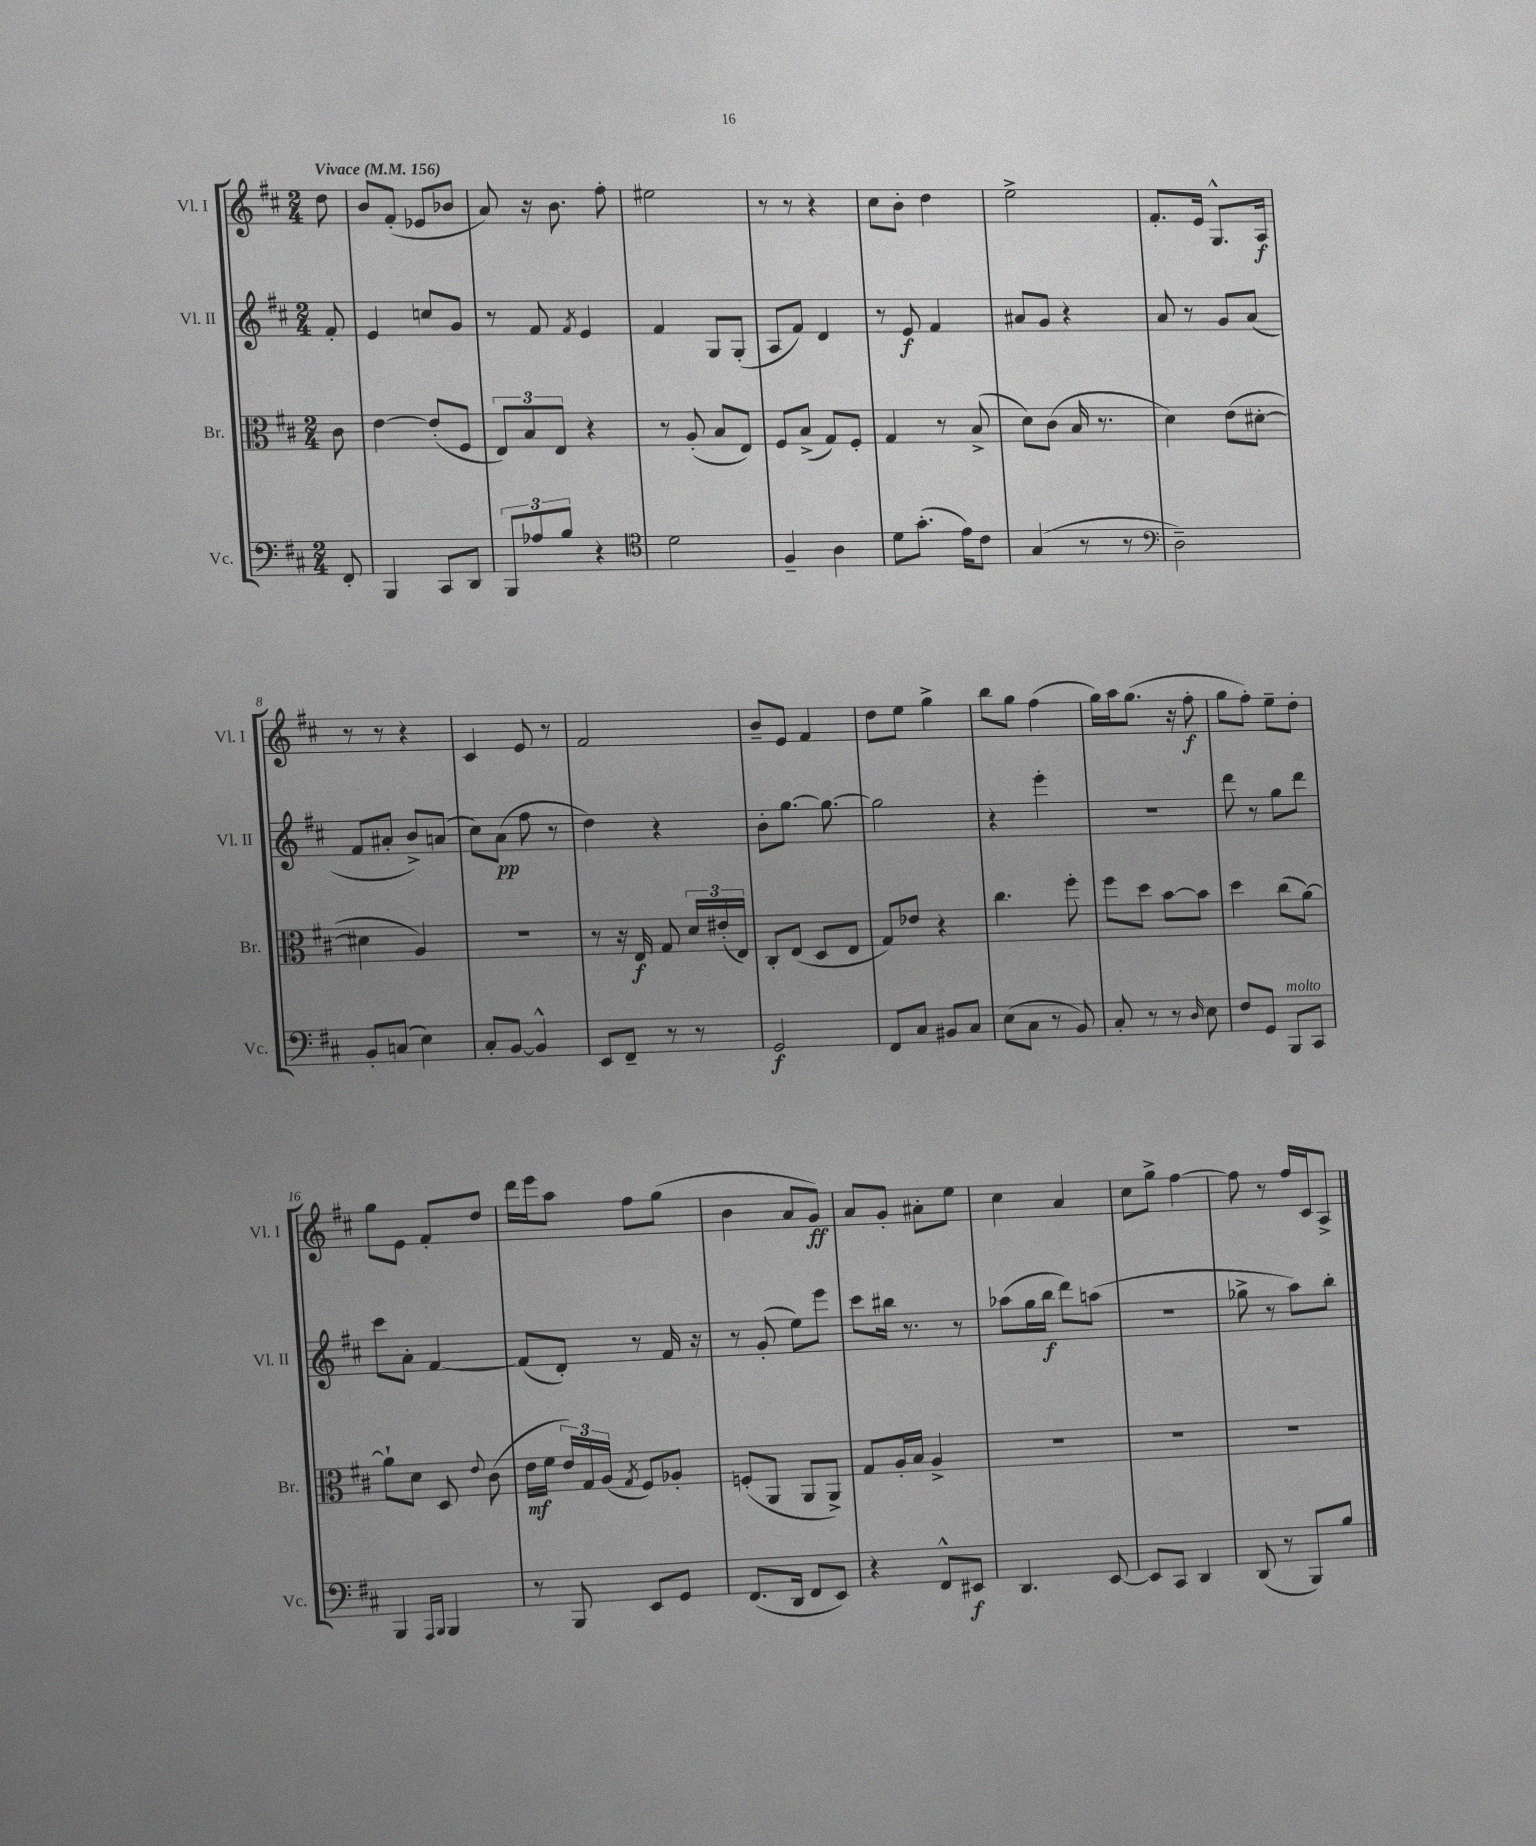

**kern	**kern	**kern	**kern
*staff4	*staff3	*staff2	*staff1
*clefF4	*clefC3	*clefG2	*clefG2
*k[f#c#]	*k[f#c#]	*k[f#c#]	*k[f#c#]
*M2/4	*M2/4	*M2/4	*M2/4
*MM156	*MM156	*MM156	*MM156
8FF#'	8c#	8f#'	8dd
=	=	=	=
4BBB	[4e	4e	8b
.	.	.	(8f#'
8CC#	(8e']	8cc	8e-
8DD	8F#	8g	8b-
=	=	=	=
12BBB	12E)	8r	8a)
12A-	12B	.	.
.	.	8f#	16r
12B	12E	.	.
.	.	.	8.b
.	.	8qf#	.
4r	4r	4e	.
.	.	.	8ff#'
=	=	=	=
*clefC4	*	*	*
2d	8r	4f#	2ee#
.	(8A'	.	.
.	8B	8G	.
.	8E)	(8G'	.
=	=	=	=
4F#~	8F#	8A	8r
.	(8B^	8f#)	8r
4A	8G)	4d	4r
.	8F#'	.	.
=	=	=	=
8d	4G	8r	8cc#
(8.g'	.	8e	8b'
.	8r	4f#	4dd
16e)	.	.	.
8c#	(8B^	.	.
=	=	=	=
(4G	8d)	8a#	2ee^
.	(8c#	8g	.
8r	16B	4r	.
.	8.r	.	.
8r	.	.	.
=	=	=	=
*clefF4	*	*	*
2D~)	4d)	8a	8.f#'
.	.	8r	.
.	.	.	16e
.	(8e	8g	8.G^^
.	[8d#'	(8a	.
.	.	.	16A
=	=	=	=
8BB'	4d#]	8f#	8r
(8C	.	8a#'	8r
4E)	4A)	8b^)	4r
.	.	(8a	.
=	=	=	=
8C#'	2r	8cc#)	4c#
[8BB	.	(8a	.
4BB^^]	.	8ff#	8e
.	.	8r	8r
=	=	=	=
8EE	8r	4dd)	2f#
8FF#~	16r	.	.
.	16E	.	.
8r	8G	4r	.
8r	24d	.	.
.	(24e#'	.	.
.	24E)	.	.
=	=	=	=
2GG	8C#'	8b'	8b~
.	(8E	[8.gg	8e
.	8D	.	4f#
.	.	8.gg_	.
.	8E	.	.
=	=	=	=
8FF#	8G)	2gg]	8dd
8C#	8e-	.	8ee
8BB#	4r	.	4gg^
8C#	.	.	.
=	=	=	=
(8E	4.cc#	4r	8bb
8C#	.	.	8gg
8r	.	4eee'	(4ff#
8BB)	8ff#'	.	.
=	=	=	=
8C#'	8ff#	2r	16gg)
.	.	.	16aa
8r	8dd	.	(8.gg
8r	[8b	.	.
.	.	.	16r
16qqD	.	.	.
8E	8b]	.	8ff#'
=	=	=	=
8F#	4dd	8ddd	8gg
8GG	.	8r	8ff#')
8BBB	(8cc#	8gg	8ee~
8CC#	[8a)	8ddd	8dd'
=	=	=	=
4BBB	8a`]	8ccc#	8gg
.	8d	8a'	8e
16qqAAA	.	.	.
16qqBBB	.	.	.
4BBB	8D	[4f#	8f#'
.	8qqe	.	.
.	(8c#	.	8dd
=	=	=	=
8r	16e	(8f#]	16ddd
.	16f#	.	16eee
8BBB	24e)	8d')	8aa
.	24G	.	.
.	(24A	.	.
.	8qG	.	.
8EE	8F#)	8r	8ff#
8GG	8A-'	16f#	(8gg
.	.	16r	.
=	=	=	=
(8.FF#	(8F'	8r	4b
.	8AA	(8g'	.
16DD	.	.	.
8FF#	8AA	8ee)	8a
8EE)	8AA^)	8eee	8g)
=	=	=	=
4r	8G	8ccc#	8a
.	16A'	16bb#	8g'
.	16B	8.r	.
8FF#^^	4A^	.	8a#'
8EE#	.	8r	8ee
=	=	=	=
4.DD	2r	(8aa-	4cc#
.	.	16gg	.
.	.	16bb	.
.	.	8ddd)	4a
[8EE	.	(8aa	.
=	=	=	=
8EE]	2r	2r	8cc#
8CC#	.	.	8gg^
4DD	.	.	[4ff#
=	=	=	=
(8DD	2r	8gg-^	8ff#]
8r	.	8r	8r
8BBB)	.	8aa)	16ff#
.	.	.	16c#
8B	.	8bb'	8A^
==	==	==	==
*-	*-	*-	*-
